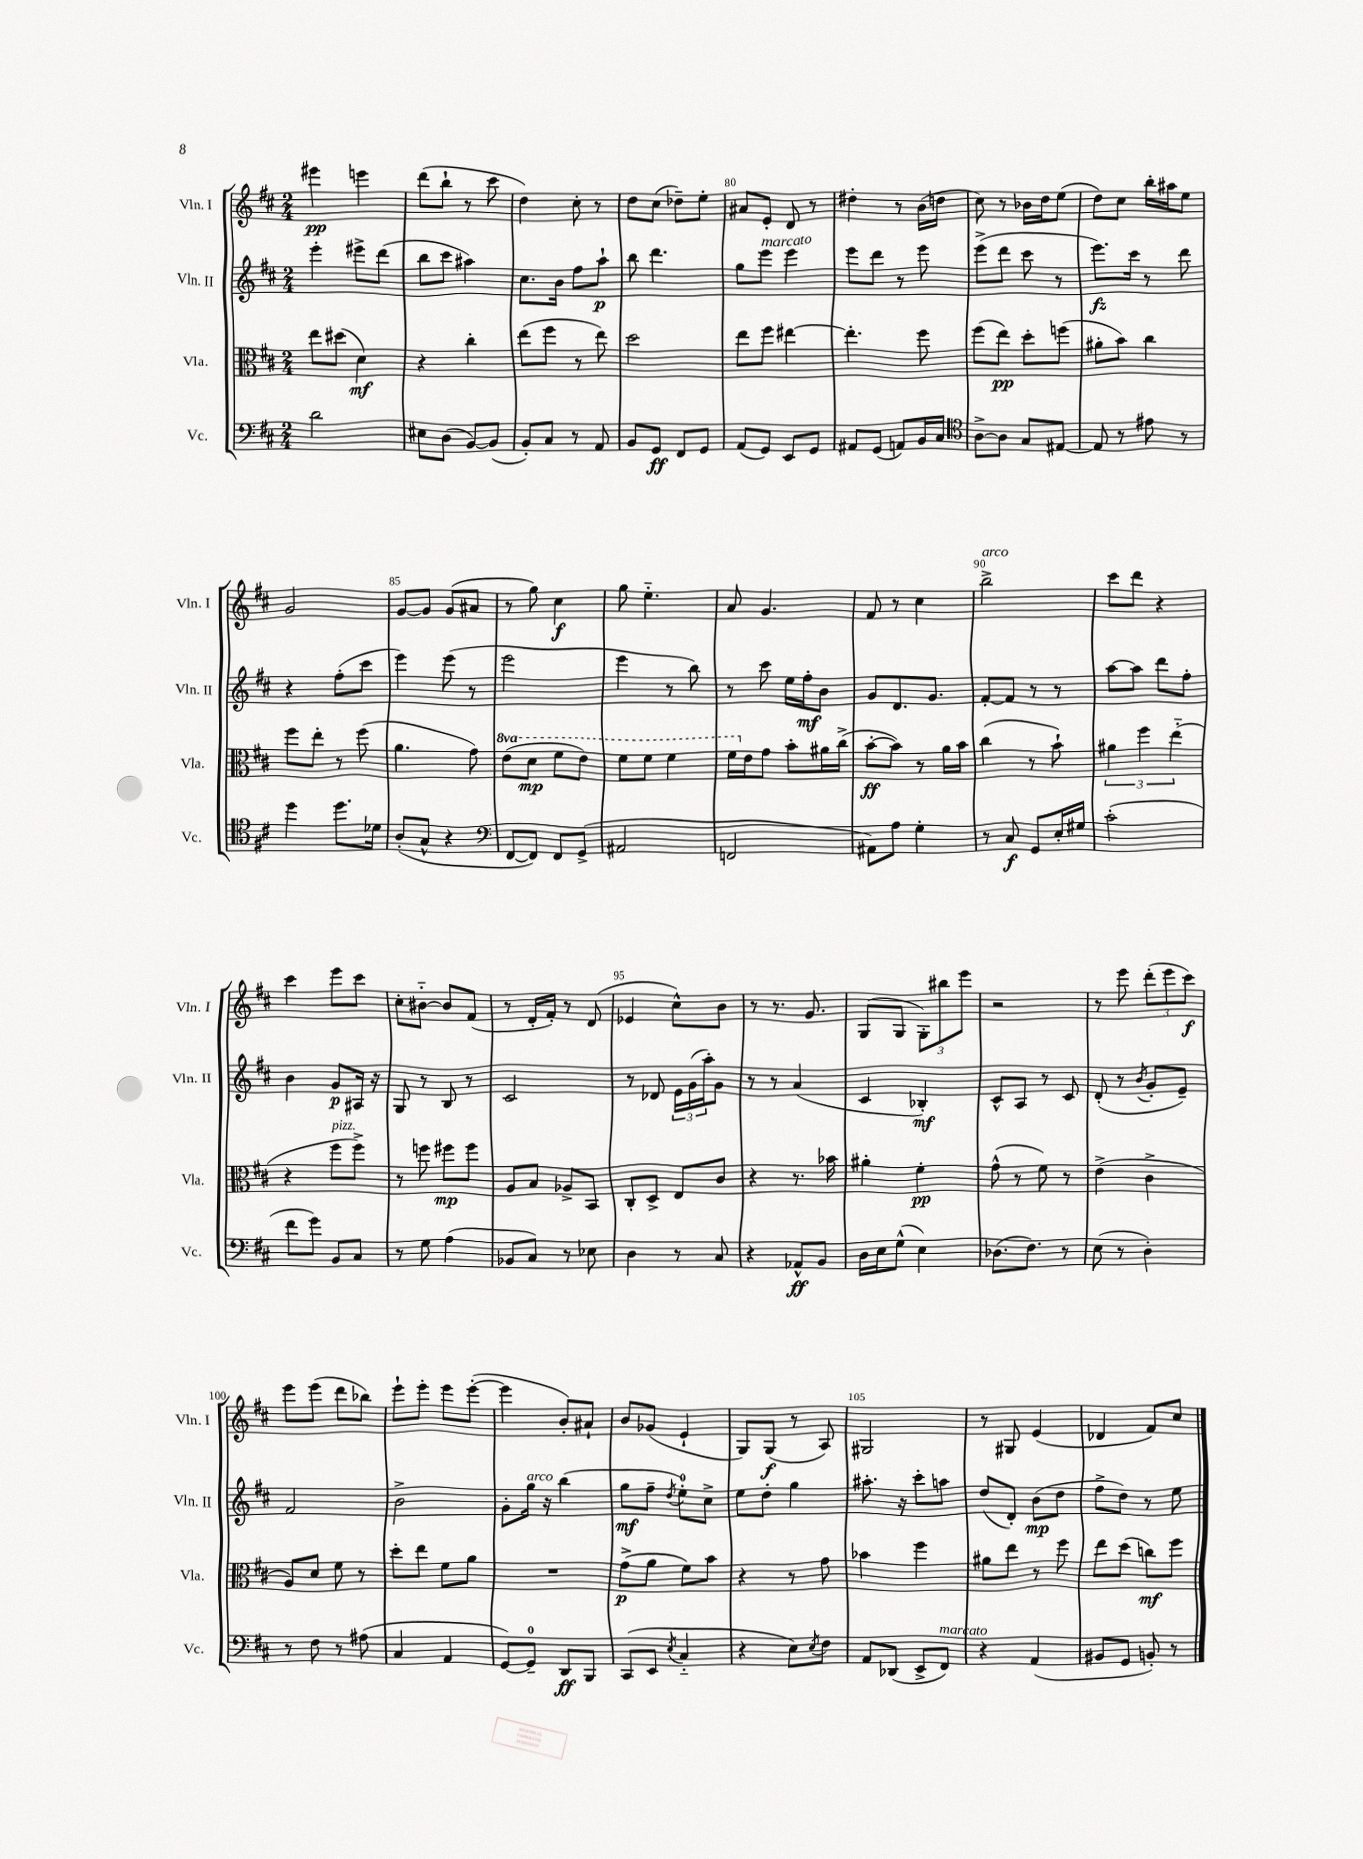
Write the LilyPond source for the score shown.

<<
\new StaffGroup <<
\new Staff = "s0" \with { instrumentName = "Vln. I" shortInstrumentName = "Vln. I" } {
    \clef treble \key d \major \numericTimeSignature \time 2/4
    eis'''4\pp e'''4 |
    d'''8( b''8-! r8 cis'''8 |
    d''4) cis''8-. r8 |
    d''8 cis''8( des''8--) e''8-. |
    ais'8 e'8-. d'8 r8 |
    dis''4-. r8 b'16( d''16 |
    cis''8) r8 bes'16 d''16 e''8( |
    d''8) cis''8 b''16-. ais''16 e''8 |
    g'2 |
    g'8~ g'8 g'8( ais'8 |
    r8 g''8) cis''4\f |
    g''8 e''4.-_ |
    a'8 g'4. |
    fis'8 r8 cis''4 |
    b''2->^\markup { \italic "arco" } |
    cis'''8 d'''8 r4 |
    cis'''4 e'''8 cis'''8 |
    cis''8-. bis'8~-_ bis'8 fis'8( |
    r8 d'16-. fis'16-.) r8 d'8( |
    ees'4 cis''8-^) b'8 |
    r8 r8. g'8. |
    g8( g8 \tuplet 3/2 { g8-.) bis''8 e'''8 } |
    r2 |
    r8 e'''8 \tuplet 3/2 { d'''8-.( e'''8 cis'''8\f) } |
    e'''8 e'''8( d'''8 bes''8) |
    e'''8-! e'''8-. e'''8 e'''8~-.( |
    e'''4 b'8-.) ais'8-! |
    b'8 ges'8( e'4-! |
    g8) g8\f( r8 a8) |
    gis2 |
    r8 gis8 e'4( |
    des'4 fis'8) cis''8 \bar "|." |
}
\new Staff = "s1" \with { instrumentName = "Vln. II" shortInstrumentName = "Vln. II" } {
    \clef treble \key d \major \numericTimeSignature \time 2/4
    e'''4-. eis'''8-> d'''8( |
    b''8 cis'''8 ais''4) |
    cis''8. b'16 fis''8 a''8-!\p |
    b''8 d'''4. |
    g''8 e'''8^\markup { \italic "marcato" } e'''4 |
    e'''8 d'''8 r8 e'''8 |
    e'''8->( d'''8 cis'''8 r8 |
    e'''8.\fz) cis'''16 r8 d'''8 |
    r4 fis''8-.( cis'''8 |
    e'''4) e'''8( r8 |
    e'''2 |
    e'''4 r8 b''8) |
    r8 cis'''8 e''16 fis''16-.\mf b'8 |
    g'8 d'8. g'8. |
    fis'8~-. fis'8 r8 r8 |
    a''8~ a''8 d'''8 fis''8-. |
    b'4 g'8\p ais16 r16 |
    g8 r8 b8 r8 |
    cis'2 |
    r8 des'8 \tuplet 3/2 { e'16 g'16( a''16-.) } g'8 |
    r8 r8 a'4( |
    cis'4 bes4-.\mf) |
    cis'8-^ a8 r8 cis'8 |
    d'8-.( r8 \acciaccatura { b'8 } g'8-. e'8--) |
    fis'2 |
    b'2-> |
    g'8-. g''16^\markup { \italic "arco" } r16 b''4( |
    g''8\mf fis''8-- \acciaccatura { d''8 } e''8-0-.) cis''8-> |
    e''8 d''8-. g''4 |
    ais''8.-. r16 cis'''8-. a''8 |
    d''8( d'8-.) b'8\mp( d''8 |
    fis''8-> d''8) r8 e''8 \bar "|." |
}
\new Staff = "s2" \with { instrumentName = "Vla." shortInstrumentName = "Vla." } {
    \clef alto \key d \major \numericTimeSignature \time 2/4 \set Staff.ottavationMarkups = #ottavation-simple-ordinals
    e''8 dis''8( d'4\mf) |
    r4 cis''4-. |
    e''8( fis''8 r8 e''8) |
    d''2 |
    e''8 fis''8 eis''4~ |
    eis''4.-. fis''8 |
    fis''8( e''8\pp) d''8-. f''8( |
    ais'8-. b'8) cis''4 |
    fis''8 e''8-. r8 fis''8( |
    a'4. g'8) |
    \ottava #1 e''8( d''8\mp fis''8 e''8) |
    fis''8 fis''8 fis''4 |
    fis''16 \ottava #0 e'16 g'8 b'8-. ais'16 cis''16->( |
    b'8~-.\ff b'8) r8 a'16 b'16 |
    cis''4( r8 b'8-!) |
    \tuplet 3/2 { ais'4 fis''4 e''4-_( } |
    r4 fis''8^\markup { \italic "pizz." } fis''8->) |
    r8 f''8 fis''8\mp fis''8 |
    a8 b8 aes8-> b,8 |
    cis8-. d8-> e8 cis'8 |
    r4 r8. bes'16 |
    ais'4-. fis'4-.\pp |
    g'8-^( r8 fis'8) r8 |
    e'4->( cis'4-> |
    a8) d'8 fis'8 r8 |
    d''8-. e''8 fis'8 a'8 |
    R2 |
    g'8->\p( a'8 fis'8) b'8 |
    r4 r8 g'8 |
    bes'4 fis''4 |
    ais'8 e''8 r8 fis''8 |
    e''8 d''8( c''8\mf) fis''8 \bar "|." |
}
\new Staff = "s3" \with { instrumentName = "Vc." shortInstrumentName = "Vc." } {
    \clef bass \key d \major \numericTimeSignature \time 2/4
    d'2 |
    eis8 d8( b,8~) b,8( |
    b,8-.) cis8 r8 a,8 |
    b,8 g,8\ff fis,8 g,8 |
    a,8( g,8) e,8 g,8 |
    ais,8 g,8( a,8) b,16 cis16 |
    \clef tenor a8~-> a8 g8 eis8~ |
    eis8 r8 eis'8 r8 |
    d''4 d''8. des'16 |
    a8-.( g8-^ r4 |
    \clef bass fis,8~ fis,8) fis,8 g,8->( |
    ais,2 |
    f,2 |
    ais,8) a8 g4-. |
    r8 cis8\f g,8 e16-. gis16 |
    cis'2-.( |
    fis'8 g'8) b,8 cis8 |
    r8 g8 a4( |
    bes,8 cis8) r8 ees8 |
    d4 r8 cis8 |
    r4 aes,8-^\ff b,8 |
    d16 e16 g8-^( e4) |
    des8.( fis8.) r8 |
    e8( r8 d4-.) |
    r8 fis8 r8 ais8( |
    cis4 a,4 |
    g,8~) g,8-0-- d,8\ff b,,8 |
    cis,8( e,8 \acciaccatura { e8 } cis4-_ |
    r4 e8) \acciaccatura { e8 } fis8 |
    a,8 des,8( e,8-> fis,8^\markup { \italic "marcato" }) |
    r4 a,4( |
    bis,8 g,8 b,8-.) r8 \bar "|." |
}
>>
>>
\layout { \context { \Score currentBarNumber = #76 \override BarNumber.break-visibility = ##(#f #t #t) barNumberVisibility = #(every-nth-bar-number-visible 5) } }
